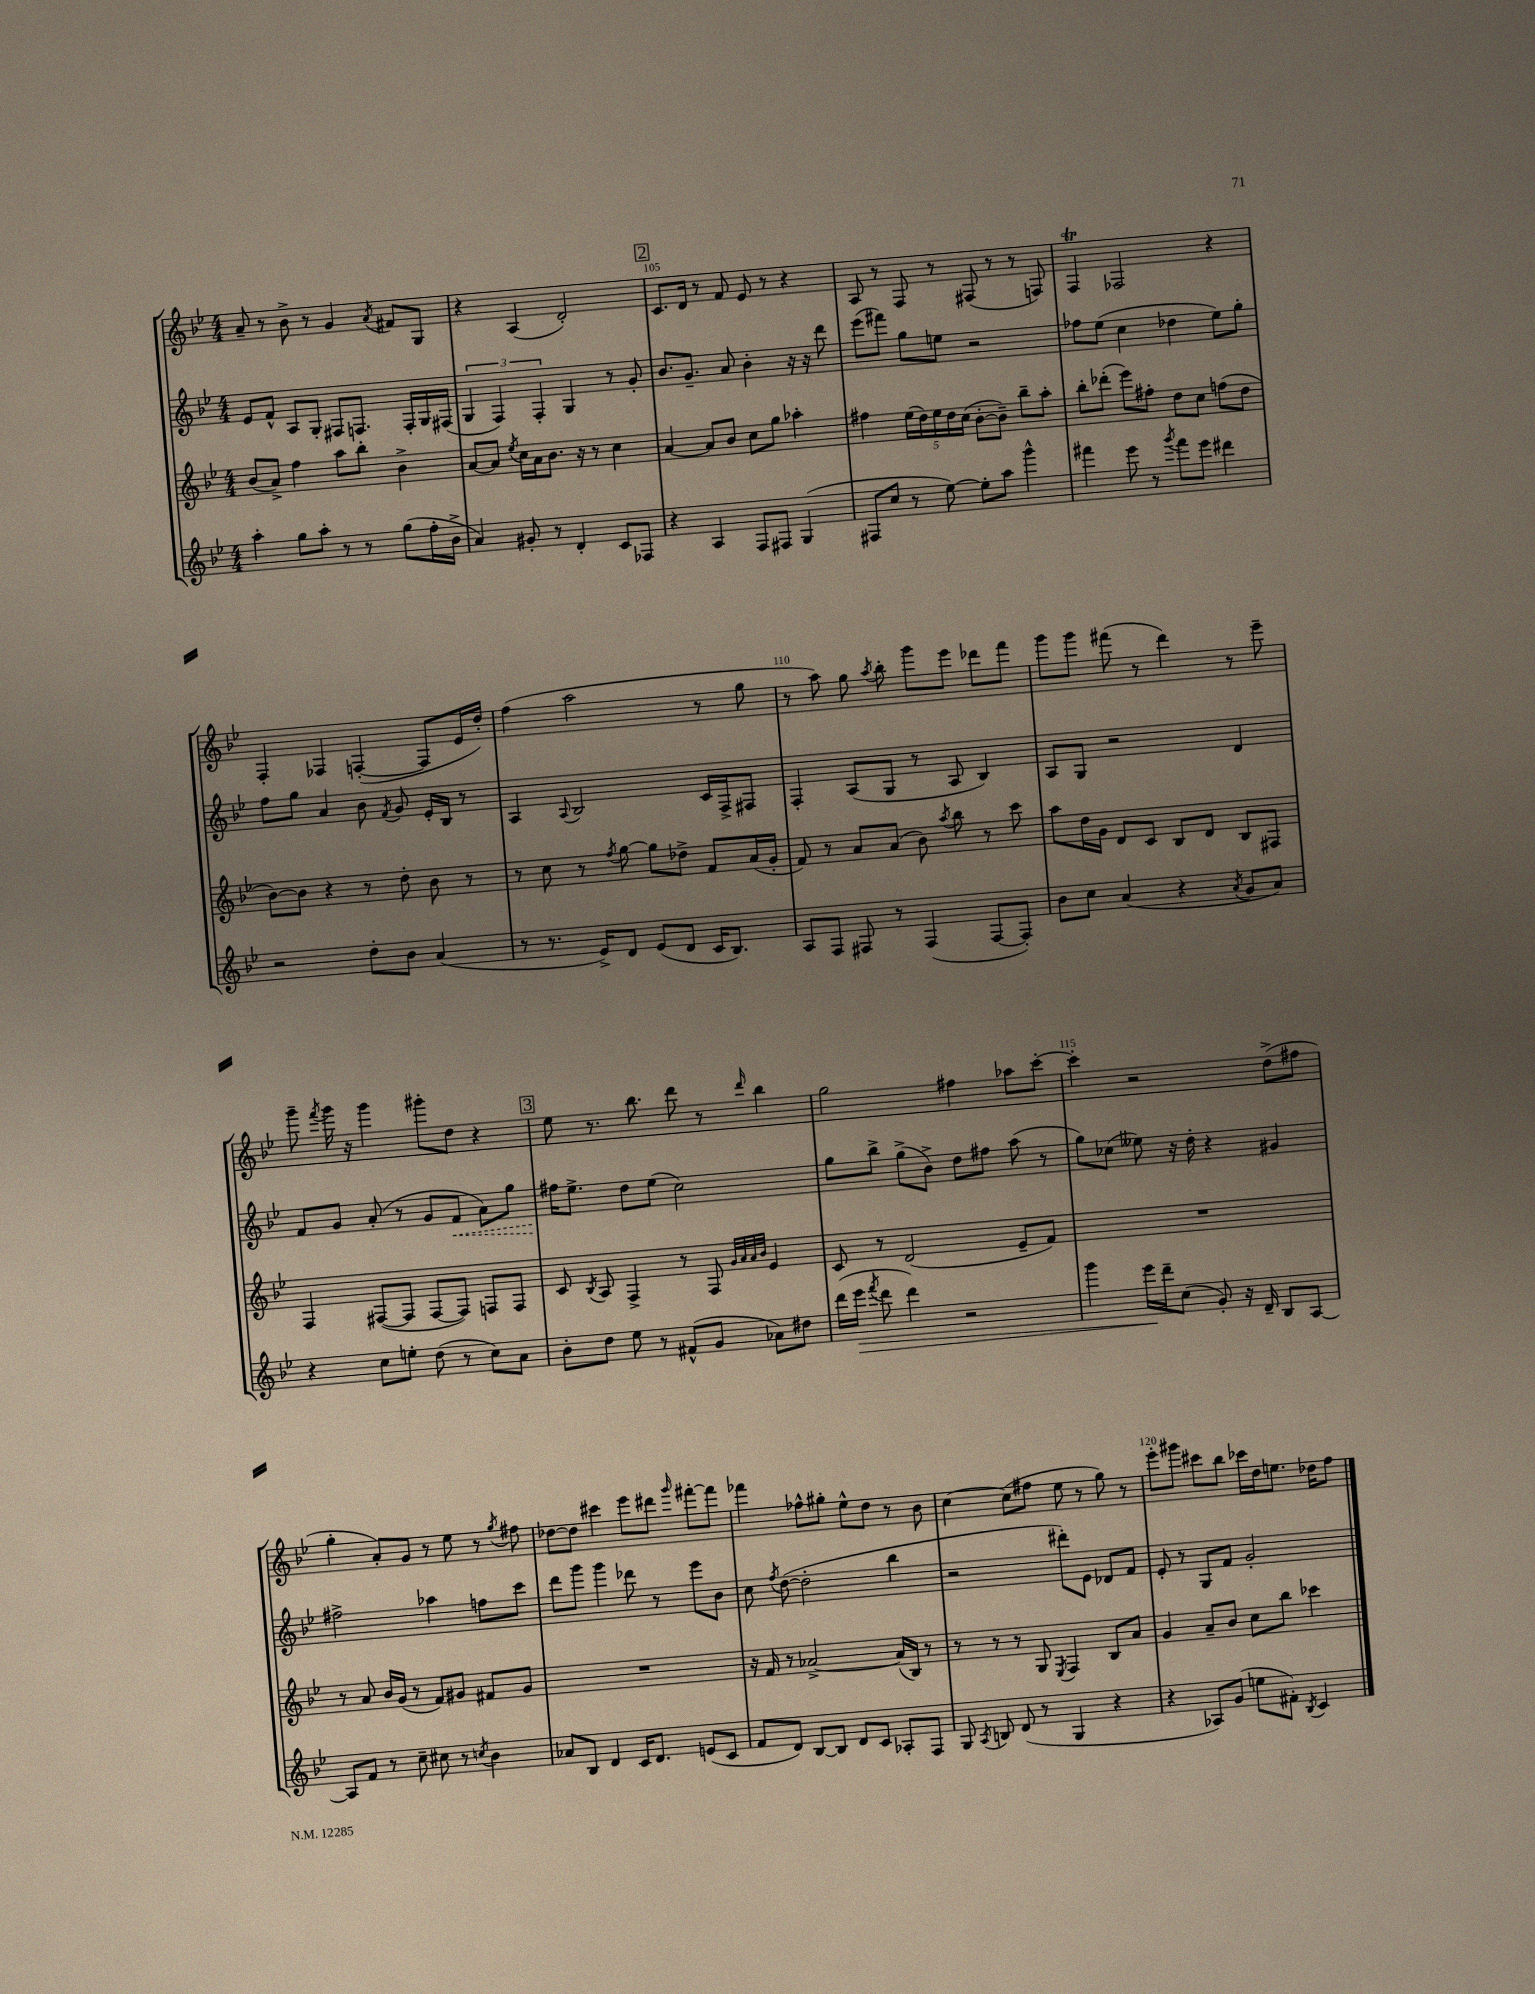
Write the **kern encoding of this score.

**kern	**dynam	**kern	**kern	**dynam	**kern
*part4	*part4	*part3	*part2	*part2	*part1
*staff4	*staff4	*staff3	*staff2	*staff2	*staff1
*clefG2	*	*clefG2	*clefG2	*	*clefG2
*k[b-e-]	*	*k[b-e-]	*k[b-e-]	*	*k[b-e-]
*M4/4	*	*M4/4	*M4/4	*	*M4/4
=103	=103	=103	=103	=103	=103
4aa'\	.	(8b-/L	8e-/L	.	8a~/
.	.	8a^/J)	8f^^/J	.	8r
8gg\L	.	4ff\	8A/L	.	8b-^\
8aa'\J	.	.	8G'/J	.	8r
8r	.	8aa\L	8F#X/L	.	4g/
8r	.	8bb-'\J	8.Fn/J	.	.
.	.	.	.	.	8qa/
(8gg\L	.	4b-^\	.	.	8f#X/L
.	.	.	16F'/LL	.	.
16ff'\L	.	.	16G/	.	8G/J
16b-^\JJ	.	.	(16F#X/JJ	.	.
=104	=104	=104	=104	=104	=104
4a/)	.	[8a/L	6G/	.	4r
.	.	8a/J]	.	.	.
.	.	.	6F/)	.	.
.	.	8qee-/	.	.	.
8g#X'/	.	16cc\LL	.	.	(4A/
.	.	16a\J	.	.	.
.	.	.	6F'/	.	.
8r	.	8.b-\J	.	.	.
4d'/	.	.	4G/	.	2d'/)
.	.	16r	.	.	.
.	.	8r	.	.	.
8c/L	.	4cc\	8r	.	.
8F-X/J	.	.	8g'/	.	.
!!LO:REH:place=s1:t=2
=105	=105	=105	=105	=105	=105
4r	.	[4a/	8.b-/L	.	8.c/L
.	.	.	8.g~/J	.	16d/Jk
4A/	.	8a/L]	.	.	8r
.	.	8b-/J	8a/	.	8f/
8F/L	.	8cc\L	4b-'\	.	8e-/
8F#X/J	.	8gg\J	.	.	8r
(4G/	.	4aa-X'\	16r	.	4r
.	.	.	16r	.	.
.	.	.	8ddd\	.	.
=106	=106	=106	=106	=106	=106
8F#X/L	.	4ff#X\	(8eee-\L	.	8A/
8cc/J	.	.	8fff#X\J)	.	8r
8r	.	(20ee-\LL	8gg\L	.	8F/
.	.	20dd\)	.	.	.
.	.	20ee-\	.	.	.
[8ee-\)	.	.	8een\J	.	8r
.	.	20dd\	.	.	.
.	.	(20cc\JJ	.	.	.
8ee-'\L]	.	[8b-'\L	2r	.	(8F#X/
8aa\J	.	8b-~\J])	.	.	8r
4ggg^^\	.	8bb-~\L	.	.	8r
.	.	8aa'\J	.	.	8Fn/)
=107	=107	=107	=107	=107	=107
4fff#X\	.	8bb-'\L	8ff-X\L	.	4FT/
.	.	(8ddd-X'\J	(8ee-\J	.	.
8eee-\	.	8eee-\L)	4cc\	.	2F-X/
8r	.	8ff#X'\J	.	.	.
8qggg/	.	.	.	.	.
8fff#\L	.	8dd\L	4dd-X\	.	.
8eee-\J	.	8cc\J	.	.	.
4ddd#X\	.	(8ffn\L	8ee-\L)	.	4r
.	.	8dd\J	8gg'\J	.	.
!!LO:LB:g=z
=108	=108	=108	=108	=108	=108
2r	.	[8b-\L)	8ff\L	.	4F'/
.	.	8b-\J]	8gg\J	.	.
.	.	4r	4a/	.	4F-X/
8dd'\L	.	8r	8b-\	.	([4Fn'/
.	.	.	8qf/	.	.
8b-\J	.	8dd'\	8g/	.	.
(4a/	.	8b-\	16e-'/LL	.	8F/L]
.	.	.	16B-/JJ	.	.
.	.	8r	8r	.	16e-/L
.	.	.	.	.	16dd'/JJ)
=109	=109	=109	=109	=109	=109
8r	.	8r	4A/	.	(4ff\
8.r	.	8cc\	.	.	.
.	.	.	8qqA/	.	.
.	.	8r	2B-/	.	2aa\
16e-^/KL)	.	.	.	.	.
.	.	8qff/	.	.	.
8d/J	.	[8gg\	.	.	.
(8e-/L	.	8gg\L]	.	.	.
8d/J	.	8dd-X^\J	.	.	.
16c/KL	.	8f/L	16c/LL	.	8r
8.B-/J)	.	.	16F^/J	.	.
.	.	(16a/L	8F#X/J	.	8gg\
.	.	16g'/JJ	.	.	.
=110	=110	=110	=110	=110	=110
8A/L	.	8f/)	4F'/	.	8r
8F/J	.	8r	.	.	8aa\)
8F#X/	.	8a/L	(8A/L	.	8gg\
.	.	.	.	.	8qaa/
8r	.	(8a/J	8G/J	.	8bb-'\
(4F#/	.	8b-\)	8r	.	8ggg\L
.	.	8qaa/	.	.	.
.	.	8bb-\	8A/	.	8eee-\J
[8F#/L	.	8r	4B-/)	.	8ddd-X\L
8F#'/J])	.	8ccc\	.	.	8fff\J
=111	=111	=111	=111	=111	=111
8b-\L	.	8aa\L	8A/L	.	8ggg\L
8cc\J	.	16dd\L	8G/J	.	8ggg\J
.	.	16g\JJ	.	.	.
(4a/	.	8d/L	2r	.	(8fff#X\
.	.	8c/J	.	.	8r
4r	.	8B-/L	.	.	4ddd\)
.	.	8d/J	.	.	.
8qa/	.	.	.	.	.
8g/L	.	8B-/L	4d/	.	8r
8a/J)	.	8F#X/J	.	.	8eee-~\
!!LO:LB:g=z
=112	=112	=112	=112	=112	=112
4r	.	4F/	8f/L	.	8ggg~\
.	.	.	.	.	8qfff/
.	.	.	8g/J	.	16ggg\
.	.	.	.	.	16r
8cc\L	.	([8F#X/L	(8a'/	.	4ggg\
8een'\J	.	8F#/J]	8r	.	.
(8dd\	.	[8F#/L	8g/L	.	8ggg#X'\L
!	!	!	!	!LO:HP:b	!
8r	.	8F#/J])	8f/J	<	8dd\J
8cc\L)	.	8Fn/L	8a\L)	.	4r
8a\J	.	8F/J	8gg\J	.	.
!!LO:REH:place=s1:t=3
=113	=113	=113	=113	=113	=113
8b-'\L	.	8c/	16ff#X\KL	.	8ee-\
.	.	.	8.ee-^\J	[	.
.	.	8qB-/	.	.	.
8dd\J	.	8A/	.	.	8.r
8ee-\	.	4F^/	8dd\L	.	.
.	.	.	.	.	8.bb-\
8r	.	.	(8ee-\J	.	.
(8f#X^^/L	.	8r	2cc\)	.	8ddd\
8g/J	.	8F/	.	.	8r
.	.	32qqg/LLL	.	.	.
.	.	32qqa/	.	.	.
.	.	32qqa/	.	.	.
.	.	32qqb-/JJJ	.	.	16qqddd/
8a-X\L)	.	4e-/	.	.	4bb-\
8dd#X\J	.	.	.	.	.
=114	=114	=114	=114	=114	=114
(16ddd\LL	.	8c/	8gg\L	.	2gg\
!	!LO:HP:b	!	!	!	!
16eee-\JJ	>	.	.	.	.
8qfff/	.	.	.	.	.
8ddd\	.	8r	8bb-^\J	.	.
4ddd\)	.	(2d/	(8gg^\L	.	.
.	.	.	8b-^\J)	.	.
2r	.	.	8dd\L	.	4ff#X\
.	.	.	8ff#X\J	.	.
.	.	8e-~/L	(8aa\	.	8aa-X\L
.	.	8f/J)	8r	.	[8ccc'\J
=115	=115	=115	=115	=115	=115
4ggg\	.	1r	8gg\L)	.	4ccc'\]
.	.	.	(8cc-X\J	.	.
16eee-\LL	.	.	8ee--X\)	.	2r
16ddd~\J	]	.	.	.	.
(8cc\J	.	.	16r	.	.
.	.	.	16dd'\	.	.
8g'/)	.	.	4r	.	.
16r	.	.	.	.	.
16d~/	.	.	.	.	.
8B-/L	.	.	4g#X/	.	(8dd^\L
[8A/J	.	.	.	.	8ff#X\J
!!LO:LB:g=z
=116	=116	=116	=116	=116	=116
8A/L]	.	8r	2ff#X^\	.	4gg'\
8f/J	.	8a/	.	.	.
8r	.	16b-/LL	.	.	8a'/L)
.	.	(16g/JJ	.	.	.
8cc~\	.	8r	.	.	8g/J
8cc#X\	.	8f/L)	4aa-X\	.	8r
8r	.	8g#X/J	.	.	8ee-\
8qccn/	.	.	.	.	.
4b-\	.	8f#X/L	8ffn\L	.	8r
.	.	.	.	.	8qgg/
.	.	8g#/J	8ccc\J	.	8ff#X\
=117	=117	=117	=117	=117	=117
8a-X/L	.	1r	8ddd\L	.	[8dd-X\L
8B-/J	.	.	8ggg\J	.	8dd-\J]
4d/	.	.	4ggg\	.	4ccc#X\
16c/KL	.	.	8ddd-X\	.	8eee-\L
8.d/J	.	.	.	.	.
.	.	.	8r	.	8ddd#X\J
.	.	.	.	.	16qqggg/
(8en/L	.	.	8eee-\L	.	[8fff#X'\L
8c/J	.	.	8b-\J	.	8fff#\J]
=118	=118	=118	=118	=118	=118
8f/L	.	16r	8cc\	.	4fff-X\
.	.	16f/	.	.	.
.	.	.	8qff/	.	.
8d/J)	.	8r	([8dd\	.	.
[8B-/L	.	[2a-X^/	2dd'\]	.	8ff-X^^\L
8B-/J]	.	.	.	.	8gg#X'\J
8d/L	.	.	.	.	8ee-^^\L
8c/J	.	.	.	.	8dd\J
8A-X'/L	.	(16a-/LL]	4bb-\	.	8r
.	.	16B-/JJ)	.	.	.
8F/J	.	8r	.	.	8b-\
=119	=119	=119	=119	=119	=119
8G/	.	8r	2r	.	[4cc\
8qA/	.	.	.	.	.
8Bn/	.	8r	.	.	.
(8d/	.	8r	.	.	(8cc\L]
8r	.	8G/	.	.	8ff#X\J
.	.	8qE-/	.	.	.
4G/	.	4F/	8ddd#X'\L)	.	8ee-\
.	.	.	8e-\J	.	8r
4r	.	8B-/L	8d-X/L	.	8gg\)
.	.	8a/J	8f/J	.	8r
=120	=120	=120	=120	=120	=120
4r	.	4g/	8e-'/	.	8eee-'\L
.	.	.	8r	.	8ggg#X\J
8A-X/L)	.	8a~/L	8G/L	.	8ccc#X\L
(8g/J	.	8b-/J	8f/J	.	8bb-\J
8een\L	.	8cc\L	2g'/	.	16ccc-X\LL
.	.	.	.	.	16dd\J
8f#X'\J)	.	8bb-\J	.	.	8.een\J
8qB-/	.	.	.	.	.
4c/	.	4ccc-X\	.	.	.
.	.	.	.	.	16dd-X\KL
.	.	.	.	.	8ff\J
==	==	==	==	==	==
*-	*-	*-	*-	*-	*-
